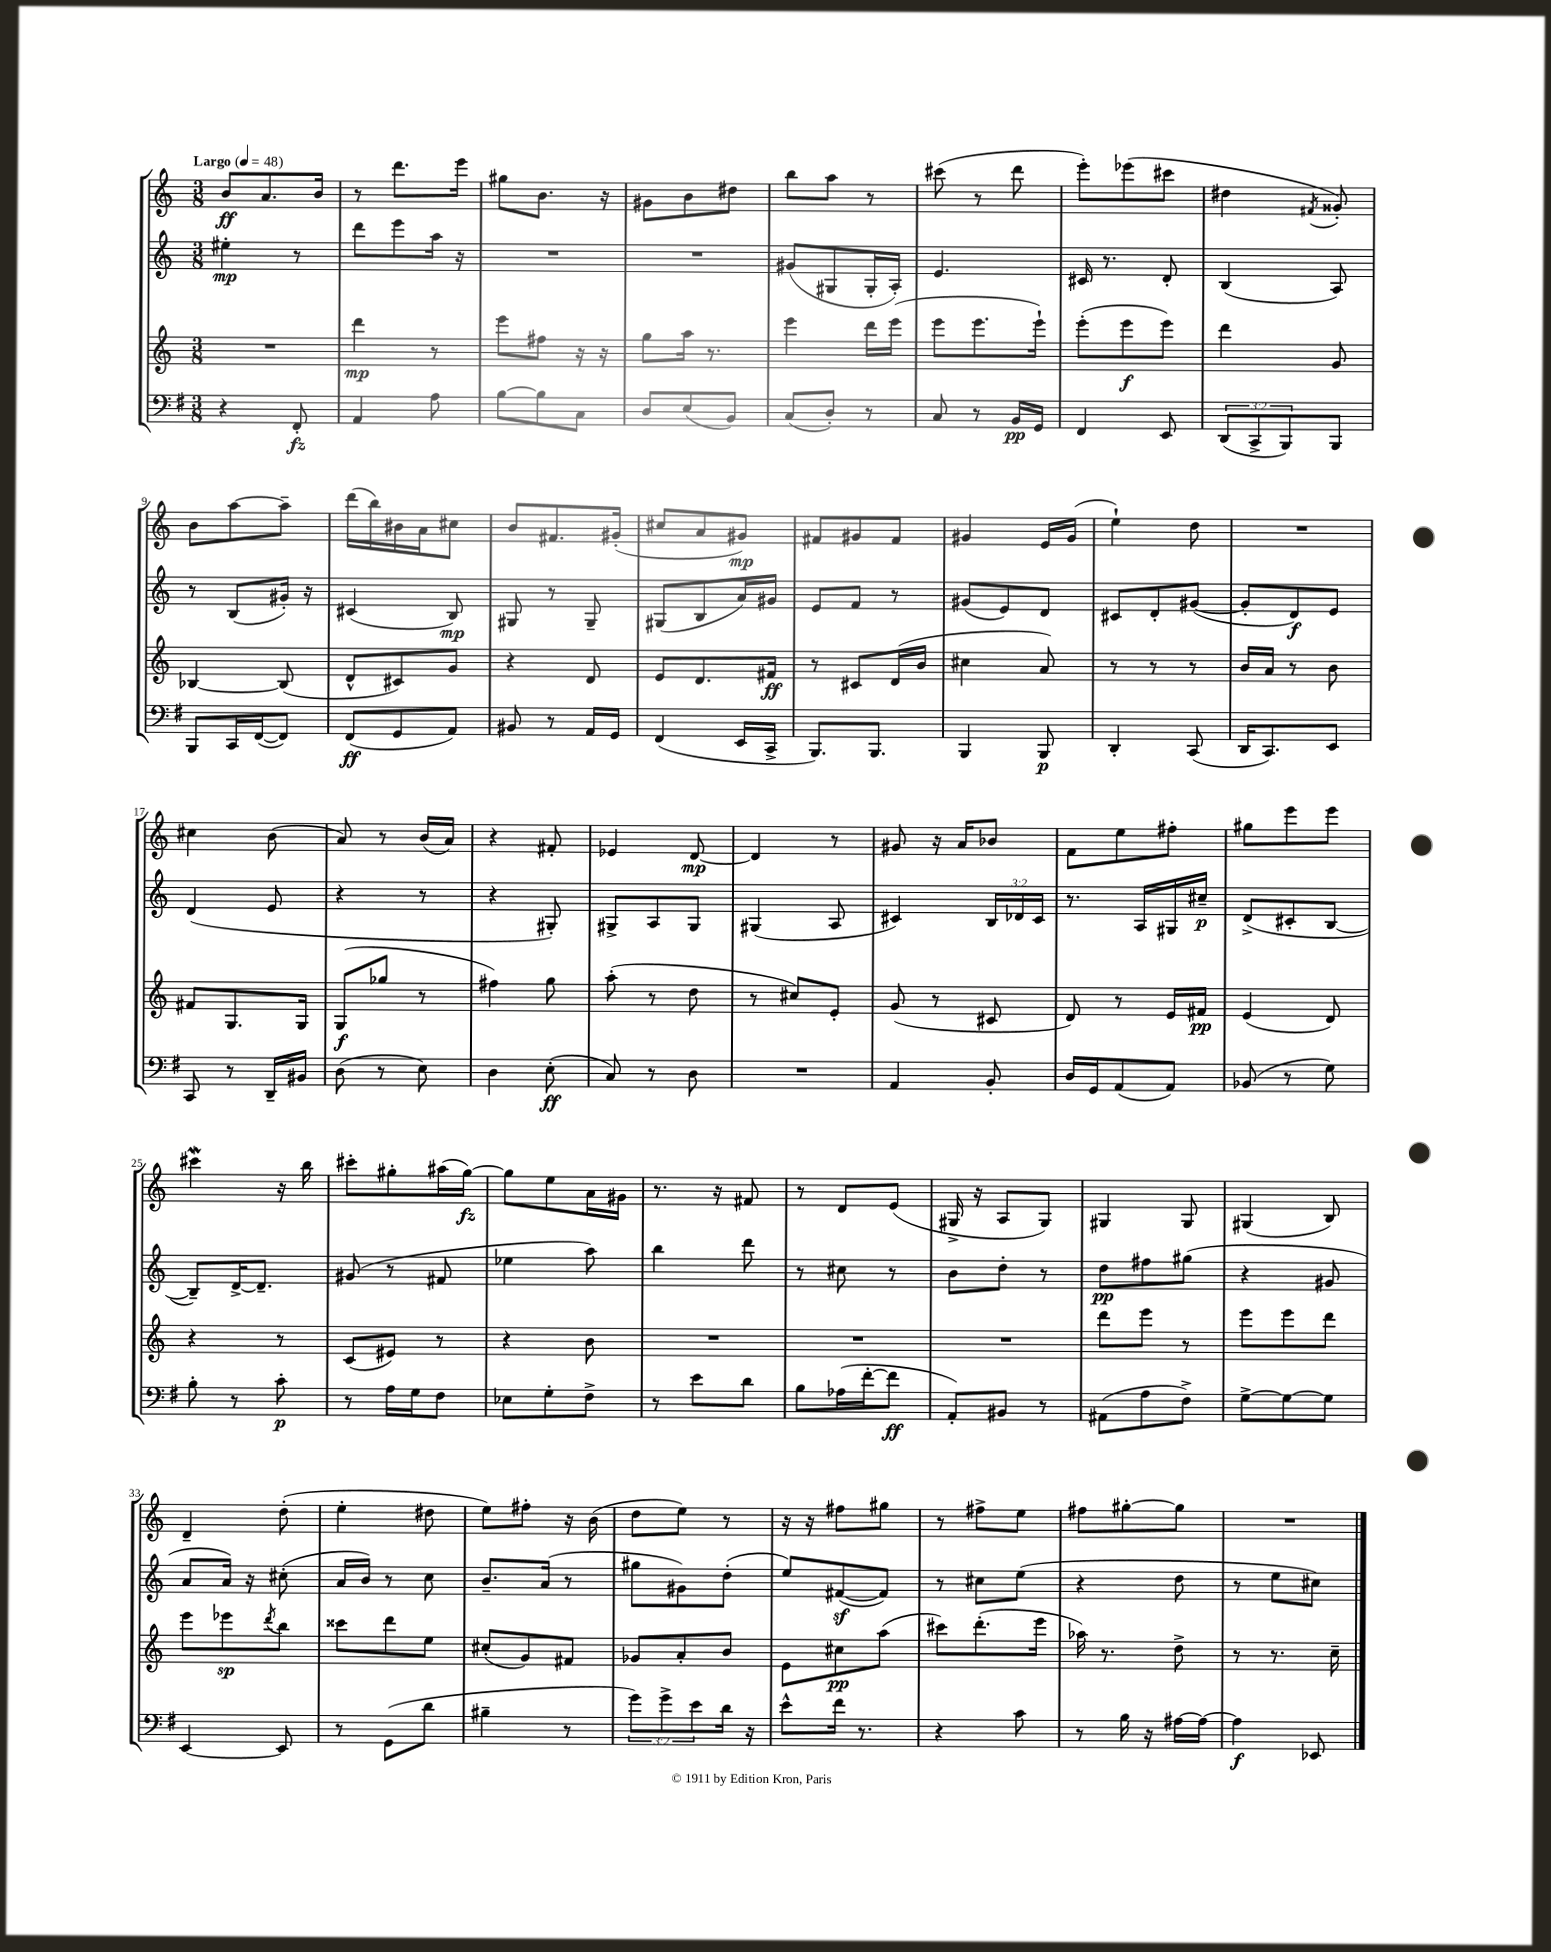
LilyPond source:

<<
\new StaffGroup <<
\new Staff = "s0" {
    \clef treble \key c \major \numericTimeSignature \time 3/8 \tempo "Largo" 4 = 48
    b'8\ff a'8. b'16 |
    r8 d'''8. e'''16 |
    gis''8 b'8. r16 |
    gis'8 b'8 dis''8 |
    b''8 a''8 r8 |
    cis'''8( r8 d'''8 |
    e'''8-.) ees'''8( cis'''8 |
    dis''4 \acciaccatura { fis'8 } gisis'8-.) |
    b'8 a''8~ a''8-- |
    d'''16( b''16) bis'16 a'16 cis''8 |
    b'8 fis'8. gis'16-.( |
    cis''8 a'8 gis'8\mp) |
    fis'8 gis'8 fis'8 |
    gis'4 e'16 gis'16( |
    e''4-!) d''8 |
    R4. |
    cis''4 b'8( |
    a'8) r8 b'16( a'16) |
    r4 fis'8-. |
    ees'4 d'8~\mp |
    d'4 r8 |
    gis'8 r16 a'16 bes'8 |
    f'8 e''8 fis''8-. |
    gis''8 e'''8 e'''8 |
    cis'''4\mordent r16 b''16 |
    cis'''8-. gis''8-. ais''16( gis''16~\fz) |
    gis''8 e''8 a'16 gis'16 |
    r8. r16 fis'8 |
    r8 d'8 e'8( |
    gis16-> r16 a8 gis8) |
    gis4 gis8 |
    gis4( b8) |
    d'4-- d''8-.( |
    e''4-. dis''8 |
    e''8) fis''8-. r16 b'16( |
    d''8 e''8) r8 |
    r16 r16 fis''8 gis''8 |
    r8 fis''8-> e''8 |
    fis''8 gis''8~-. gis''8 |
    R4. \bar "|." |
}
\new Staff = "s1" {
    \clef treble \key c \major \numericTimeSignature \time 3/8 \override Staff.TupletNumber.text = #tuplet-number::calc-fraction-text
    eis''4-.\mp r8 |
    d'''8 e'''8 a''16 r16 |
    R4. |
    R4. |
    gis'8( gis8 gis16-. a16-.) |
    e'4. |
    cis'16 r8. d'8-. |
    b4( a8) |
    r8 b8( gis'16-.) r16 |
    cis'4( b8\mp) |
    gis8 r8 gis8-- |
    gis8( b8 a'16) gis'16 |
    e'8 f'8 r8 |
    gis'8( e'8) d'8 |
    cis'8 d'8-. gis'8~( |
    gis'8-. d'8\f) e'8 |
    d'4( e'8 |
    r4 r8 |
    r4 gis8-.) |
    gis8-> a8 gis8 |
    gis4( a8 |
    cis'4) \tuplet 3/2 { b16 des'16 cis'16 } |
    r8. a16 gis16 cis''16--\p |
    d'8->( cis'8-. b8~ |
    b8--) d'16~-> d'8.-- |
    gis'8( r8 fis'8 |
    ees''4 a''8) |
    b''4 d'''8 |
    r8 cis''8 r8 |
    b'8 d''8-. r8 |
    d''8\pp fis''8 gis''8( |
    r4 gis'8 |
    a'8 a'16) r16 cis''8-.( |
    a'16 b'16) r8 c''8 |
    b'8.-- a'16( r8 |
    gis''8 gis'8) d''8-.( |
    e''8) fis'8~\sf( fis'8) |
    r8 cis''8 e''8( |
    r4 d''8 |
    r8 e''8 cis''8) \bar "|." |
}
\new Staff = "s2" {
    \clef treble \key c \major \numericTimeSignature \time 3/8
    R4. |
    d'''4\mp r8 |
    e'''8 fis''8 r16 r16 |
    g''8 a''16 r8. |
    e'''4 d'''16 e'''16( |
    e'''8 e'''8. e'''16-!) |
    e'''8-.( e'''8\f e'''8) |
    d'''4 g'8 |
    bes4~ bes8( |
    d'8-^ cis'8) g'8 |
    r4 d'8 |
    e'8 d'8. fis'16\ff |
    r8 cis'8 d'16( b'16 |
    cis''4 a'8) |
    r8 r8 r8 |
    b'16 a'16 r8 b'8 |
    fis'8 g8. g16 |
    g8\f( ges''8 r8 |
    fis''4) g''8 |
    a''8-.( r8 d''8 |
    r8 cis''8) e'8-. |
    g'8( r8 cis'8 |
    d'8) r8 e'16 fis'16\pp |
    e'4( d'8) |
    r4 r8 |
    c'8( eis'8) r8 |
    r4 b'8 |
    R4. |
    R4. |
    R4. |
    d'''8 e'''8 r8 |
    e'''8 e'''8 d'''8 |
    e'''8 ees'''8\sp \acciaccatura { d'''8 } b''8 |
    cisis'''8 d'''8 e''8 |
    cis''8-.( g'8) fis'8 |
    ges'8 a'8-. b'8 |
    e'8 cis''8\pp a''8( |
    cis'''8) d'''8.-.( e'''16 |
    aes''16) r8. d''8-> |
    r8 r8. c''16-- \bar "|." |
}
\new Staff = "s3" {
    \clef bass \key g \major \numericTimeSignature \time 3/8 \override Staff.TupletNumber.text = #tuplet-number::calc-fraction-text
    r4 fis,8-.\fz |
    a,4 a8 |
    b8~ b8 c8 |
    d8 e8( b,8) |
    c8( d8-.) r8 |
    c8 r8 b,16\pp g,16 |
    fis,4 e,8 |
    \tuplet 3/2 { d,8( c,8-> b,,8) } b,,8 |
    b,,8 c,16 fis,16~( fis,8) |
    fis,8\ff( g,8 a,8) |
    bis,8 r8 a,16 g,16 |
    fis,4( e,16 c,16-> |
    b,,8.) b,,8. |
    b,,4 b,,8\p |
    d,4-. c,8( |
    d,16 c,8.) e,8 |
    c,8 r8 d,16-- bis,16 |
    d8( r8 e8) |
    d4 e8-.\ff( |
    c8) r8 d8 |
    R4. |
    a,4 b,8-. |
    d16 g,16 a,8( a,8) |
    bes,8( r8 g8) |
    b8-. r8 c'8-.\p |
    r8 a16 g16 fis8 |
    ees8 g8-. fis8-> |
    r8 e'8 d'8 |
    b8 aes16( fis'16~-. fis'8\ff |
    a,8-.) bis,8 r8 |
    ais,8( a8 fis8->) |
    g8~-> g8~ g8 |
    e,4~ e,8 |
    r8 g,8( d'8 |
    bis4-- r8 |
    \tuplet 3/2 { g'8) g'8-> e'8 } d'16 r16 |
    e'8-^ fis'16 r8. |
    r4 c'8 |
    r8 b16 r16 ais16~ ais16~ |
    ais4\f ees,8 \bar "|." |
}
>>
>>
